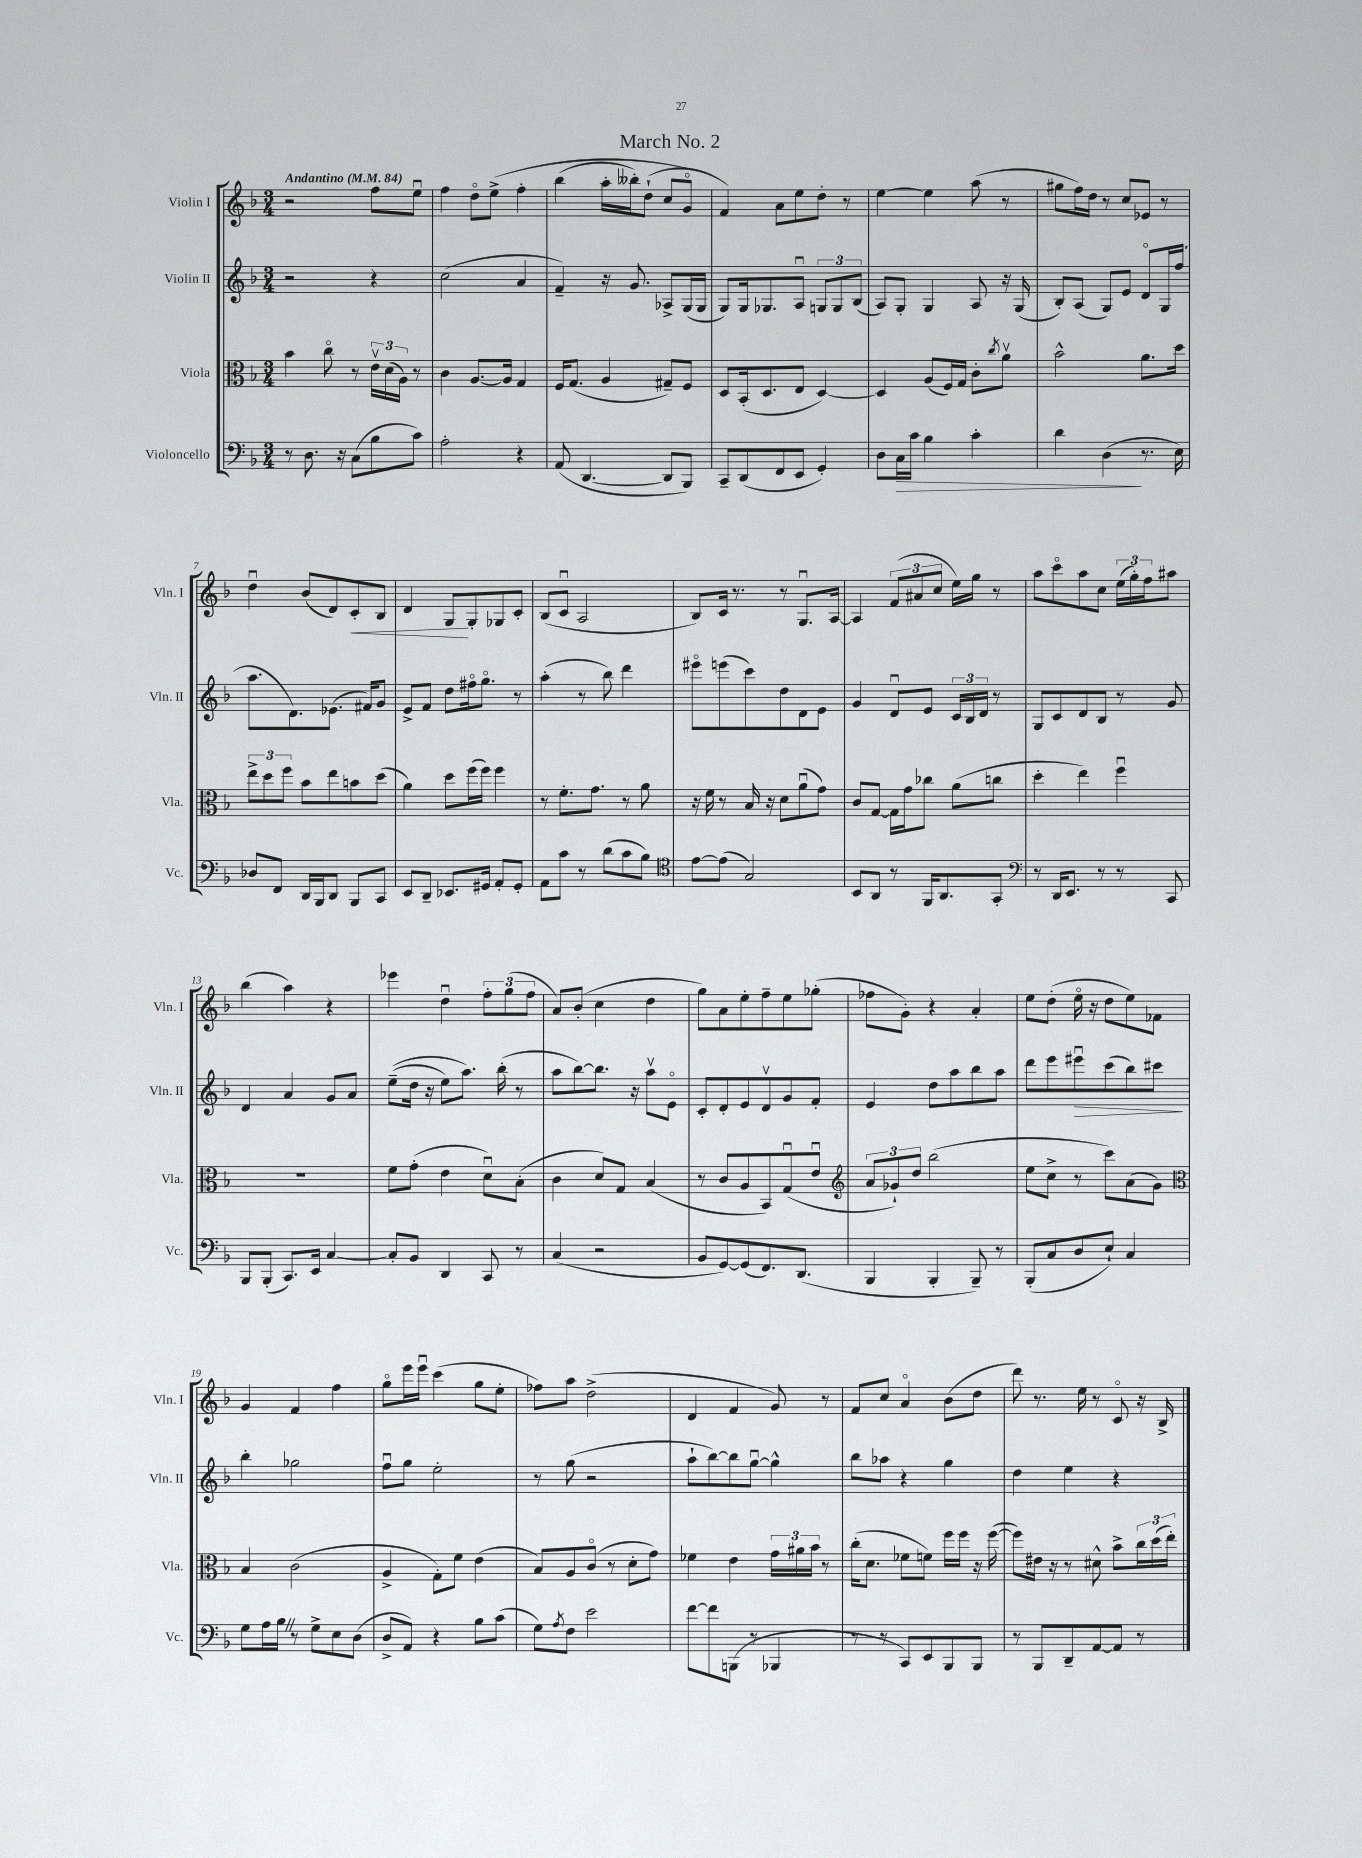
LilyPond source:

\header { title = "March No. 2" }
<<
\new StaffGroup <<
\new Staff = "s0" \with { instrumentName = "Violin I" shortInstrumentName = "Vln. I" } {
    \clef treble \key f \major \numericTimeSignature \time 3/4 \tempo "Andantino" 4 = 84
    r2 f''8 e''8\downbow |
    f''4 d''8\flageolet e''8->\( f''4-. |
    bes''4( a''16-. beses''16-.) d''8-!( c''8 g'8\flageolet\) |
    f'4) a'8 e''8 d''8-. r8 |
    e''4~ e''4 a''8( r8 |
    gis''8 f''16) d''16 r8 c''8 ees'8 r8 |
    d''4\downbow bes'8( d'8) c'8-.\< bes8 |
    d'4 g8\! g8-. ges8 c'8-. |
    bes8( c'8\downbow a2 |
    bes8) c'16 r8. r8 g8.\downbow a16~ |
    a4 \tuplet 3/2 { f'8( ais'8 c''8 } e''16) g''16 r8 |
    a''8 c'''8\flageolet a''8 c''8 \tuplet 3/2 { e''16( g''16-.) f''16 } ais''8 |
    bes''4( a''4) r4 |
    ees'''4 d''4\downbow \tuplet 3/2 { f''8-. g''8( f''8 } |
    a'8) bes'8-.( c''4 d''4 |
    g''8) a'8 e''8-. f''8-- e''8 ges''8-.( |
    fes''8 g'8-.) r4 a'4-. |
    e''8 d''8-.( e''16\flageolet r16 d''8 e''8) fes'8 |
    g'4 f'4 f''4 |
    g''8\flageolet e'''16 e'''16\downbow c'''4( g''8 e''8-. |
    fes''8) a''8 d''2->( |
    d'4 f'4 g'8) r8 |
    f'8 c''8 a'4\flageolet bes'8( d''8 |
    d'''8) r8. e''16 r8 c'8\flageolet r16 bes16-> \bar "|." |
}
\new Staff = "s1" \with { instrumentName = "Violin II" shortInstrumentName = "Vln. II" } {
    \clef treble \key f \major \numericTimeSignature \time 3/4
    r2 r4 |
    c''2( a'4 |
    f'4--) r16 g'8. aes8-> g16( g16 |
    g8) g16 ges8. a8\downbow \tuplet 3/2 { g8 g8 bes8( } |
    a8) g8-. g4 a8 r16 g16( |
    bes8-.) a8( g8) e'8 d'8\flageolet g16 f''16( |
    a''8. d'8.) ees'8.( fis'16) g'8 |
    e'8-> f'8 d''8 fis''16\flageolet g''8.\flageolet r8 |
    a''4-.( r8 bes''8) d'''4 |
    eis'''8\flageolet e'''8( c'''8) d''8 d'8 e'8 |
    g'4 d'8\downbow e'8 \tuplet 3/2 { c'16 bes16 d'16 } r8 |
    g8 c'8 d'8 bes8 r8 g'8 |
    d'4 a'4 g'8 a'8 |
    e''8--(\( d''16 r16 e''8) a''8.\) bes''16-.( r8 |
    a''8 bes''8~) bes''8. r16 a''8\upbow e'8\flageolet |
    c'8-. d'8-. e'8 d'8\upbow g'8 f'8-. |
    e'4 d''8 a''8 bes''8 a''8 |
    d'''8 e'''8 eis'''8\downbow\> c'''8( bes''8) cis'''8\! |
    bes''4-. ges''2 |
    f''8\downbow g''8 e''2-. |
    r8 g''8( r2 |
    a''8-! bes''8~) bes''8 g''8~\downbow g''4-^ |
    bes''8 aes''8 r4 g''4 |
    d''4 e''4 r4 \bar "|." |
}
\new Staff = "s2" \with { instrumentName = "Viola" shortInstrumentName = "Vla." } {
    \clef alto \key f \major \numericTimeSignature \time 3/4
    bes'4 c''8\flageolet r8 \tuplet 3/2 { e'16\upbow d'16( a16) } r8 |
    c'4 a8.~ a16 g4 |
    f16 g8.( a4 gis8--) f8 |
    d8 bes,16-.( d8. e8 d4~) |
    d4 a8( f16) g16 c'8-. \acciaccatura { c''8 } a'8\upbow |
    bes'2-^ a'8. d''16 |
    \tuplet 3/2 { e''8-> d''8 f''8 } bes'8 e''8 b'8 d''8( |
    a'4) d''8 f''16( f''16) f''4 |
    r8 f'8.-. g'8. r8 a'8 |
    r16 f'16 r8 bes16 r16 d'8 a'8\downbow( g'8) |
    c'8 g8~ g16 g'16 ces''8 a'8( c''8 |
    d''4-. e''4) f''4\downbow |
    R2. |
    f'8 g'8-.( e'4 d'8\downbow) bes8-.( |
    c'4 d'8) g8 bes4( |
    r8 c'8 a8 bes,8) g8\downbow( e'8\downbow |
    \clef treble \tuplet 3/2 { a'8 ges'8-!) d''8 } bes''2( |
    e''8 c''8-> r8 c'''8) a'8( g'8) |
    \clef alto bes4 c'2( |
    a4-> g8-.) f'8 e'4( |
    bes8) a8 c'8\flageolet( r8 d'8-. g'8) |
    fes'4 e'4 \tuplet 3/2 { g'16 ais'16 bes'16 } r8 |
    c''16-.( d'8. fes'8 f'8) f''16 f''16 r16 f''16~( |
    f''8) eis'16 r16 r8 dis'8-^ bes'8-> \tuplet 3/2 { c''16 d''16( e''16-.) } \bar "|." |
}
\new Staff = "s3" \with { instrumentName = "Violoncello" shortInstrumentName = "Vc." } {
    \clef bass \key f \major \numericTimeSignature \time 3/4
    r8 d8. r16 c8( bes8 c'8) |
    a2-. r4 |
    a,8( d,4.~ d,8 bes,,8) |
    c,8-- d,8( f,8 e,8 g,4-.) |
    d8 c16\> c'16 bes4 c'4-. |
    d'4 d4\!( r8. e16) |
    des8 f,8 d,16 bes,,16 d,8 bes,,8 c,8 |
    e,8 d,8-- ees,8. gis,16 a,8-. gis,8-. |
    a,8 c'8 r8 d'8( c'8 bes8) |
    \clef tenor e'8~ e'8( g2) |
    bes,8 a,8 r8 f,16 a,8. g,8-. |
    \clef bass r8 d,16 e,8. r8 r8 c,8 |
    bes,,8 bes,,8-.( c,8.) e,16 c4~ |
    c8-. bes,8 d,4 c,8 r8 |
    c4( r2 |
    bes,8 g,8~) g,8( f,8.) d,8.( |
    bes,,4 bes,,4-. bes,,8--) r8 |
    bes,,8-.( c8 d8 e8-!) c4 |
    g8 a16 bes16 \once \override BreathingSign.text = \markup { \musicglyph "scripts.caesura.straight" } \breathe r8 g8-> e8 d8( |
    d8-> a,8) r4 bes8 c'8( |
    g8) \acciaccatura { a8 } f8 e'2 |
    f'8~ f'8 b,,8( r8 bes,,4 |
    r8 r8 c,8) e,8 bes,,8 bes,,8 |
    r8 bes,,8 d,8-- a,8~ a,8 r8 \bar "|." |
}
>>
>>
